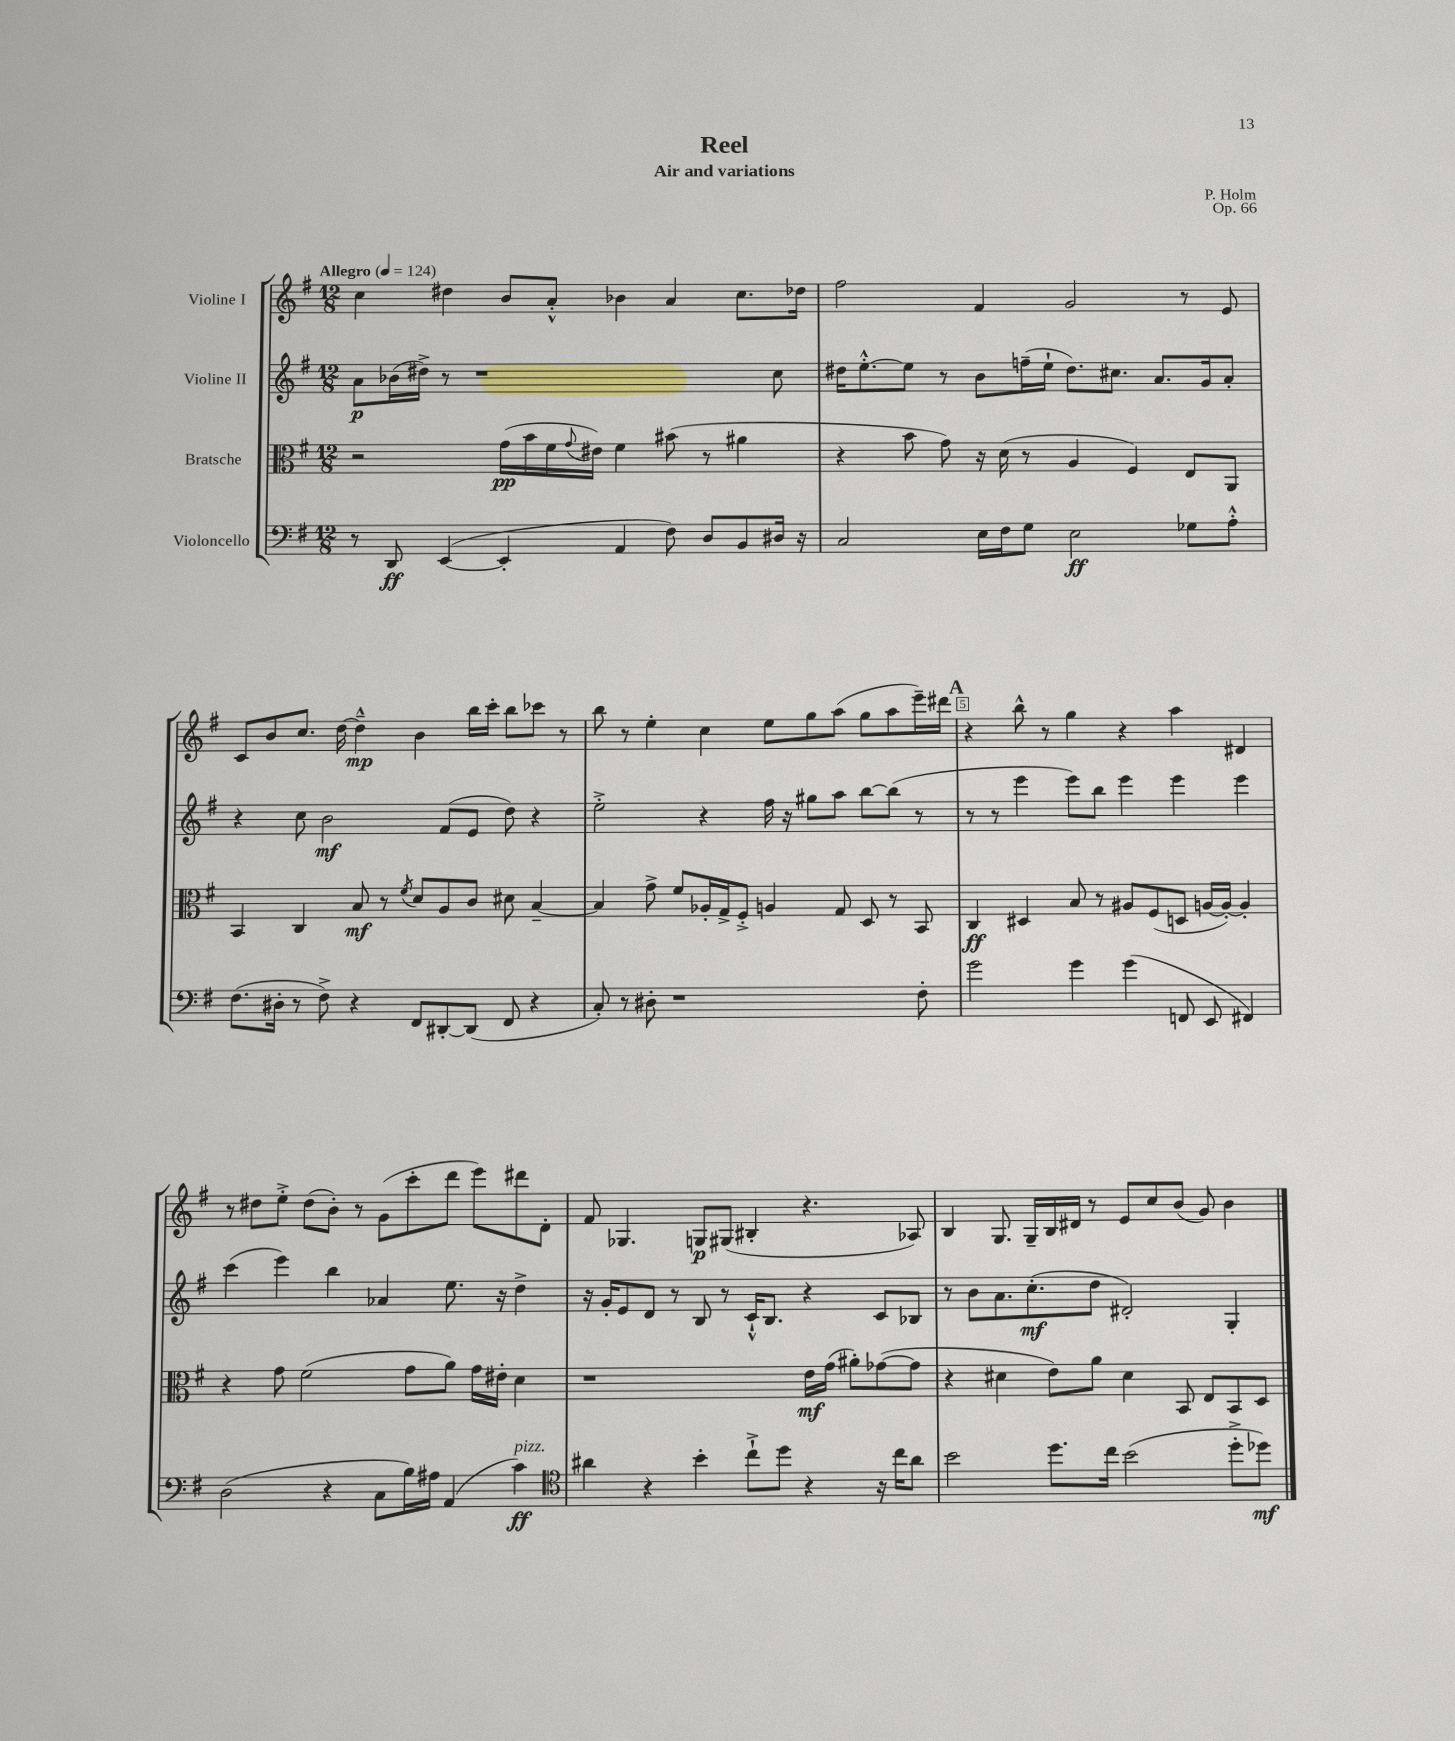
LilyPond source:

\header { title = "Reel" composer = "P. Holm" subtitle = "Air and variations" opus = "Op. 66" }
<<
\new StaffGroup <<
\new Staff = "s0" \with { instrumentName = "Violine I" } {
    \clef treble \key g \major \numericTimeSignature \time 12/8 \tempo "Allegro" 4 = 124
    c''4 dis''4 b'8 a'8-.-^ bes'4 a'4 c''8. des''16 |
    fis''2 fis'4 g'2 r8 e'8 |
    c'8 b'8 c''8. d''16~ d''4---^\mp b'4 b''16 c'''16-. b''8 ces'''8 r8 |
    b''8 r8 e''4-. c''4 e''8 g''8 a''8( g''8 a''8 e'''16--) dis'''16 |
    \mark \markup { \bold "A" } r4 b''8-^ r8 g''4 r4 a''4 dis'4 |
    r8 dis''8 e''8-.-> dis''8( b'8-.) r8 g'8( c'''8-. d'''8 e'''8) dis'''8 d'8-. |
    fis'8 ges4. g8\p gis8( bis4-. r4. aes8) |
    b4 g8. g16-- b16 dis'16 r8 e'8 c''8 b'8( g'8) b'4 \bar "|." |
}
\new Staff = "s1" \with { instrumentName = "Violine II" } {
    \clef treble \key g \major \numericTimeSignature \time 12/8
    a'8\p bes'16( dis''16->) r8 r1 c''8 |
    dis''16 e''8.~-.-^ e''8 r8 b'8 f''16--( e''16-! dis''8.) cis''8. a'8. g'16 a'8-. |
    r4 c''8 b'2\mf fis'8( e'8 d''8) r4 |
    e''2-.-> r4 fis''16 r16 gis''8 a''8 b''8~ b''8( r8 |
    \mark \markup { \bold "A" } r8 r8 e'''4 e'''8) b''8 e'''4 e'''4 e'''4 |
    c'''4( e'''4) b''4 aes'4 e''8. r16 d''4-> |
    r16 g'16-. e'8 d'8 r8 b8 r8 c'16-!-^ b8. r4 c'8 bes8 |
    r8 b'8 a'8. c''8.-.\mf( d''8 dis'2-.) g4-. \bar "|." |
}
\new Staff = "s2" \with { instrumentName = "Bratsche" } {
    \clef alto \key g \major \numericTimeSignature \time 12/8
    r2 g'16\pp( b'16 fis'16 \appoggiatura { g'8 } eis'16) fis'4 bis'8( r8 ais'4 |
    r4 b'8 g'8) r16 d'16( r8 a4 fis4) e8 a,8 |
    b,4 c4 b8\mf r8 \acciaccatura { fis'8 } d'8 a8 c'8 dis'8 b4~-- |
    b4 g'8-> fis'8 aes16-. g16-> fis8-.-> a4 g8 d8 r8 b,8 |
    \mark \markup { \bold "A" } c4\ff dis4 b8 r8 ais8 fis8( d8 a16~ a16~-.) a4-. |
    r4 g'8 fis'2( g'8 a'8) g'16 eis'16-. d'4 |
    r1 e'16\mf g'16( ais'8-.) ges'8~( ges'8 |
    r4 dis'4 e'8) a'8 dis'4 b,8 e8 b,8 d8 \bar "|." |
}
\new Staff = "s3" \with { instrumentName = "Violoncello" } {
    \clef bass \key g \major \numericTimeSignature \time 12/8
    r8 d,8\ff e,4~( e,4-. a,4 fis8) d8 b,8 dis16 r16 |
    c2 e16 fis16 g8 e2\ff ges8 a8-.-^ |
    fis8.( dis16-. r8 fis8->) r4 fis,8 dis,8~-. dis,8( fis,8 r4 |
    c8-.) r8 dis8-. r1 fis8-. |
    \mark \markup { \bold "A" } g'2 g'4 g'4( f,8 e,8 fis,4) |
    d2( r4 c8 b16) ais16 a,4( c'4\ff^\markup { \italic "pizz." }) |
    \clef tenor ais'4 r4 b'4-. c''8-!-> d''8 r4 r16 c''16 ais'8 |
    b'2 d''8. c''16 b'2( d''8-.-> des''8\mf) \bar "|." |
}
>>
>>
\layout { \context { \Score \override BarNumber.break-visibility = ##(#f #t #t) barNumberVisibility = #(every-nth-bar-number-visible 5) \override BarNumber.stencil = #(make-stencil-boxer 0.1 0.3 ly:text-interface::print) } }
